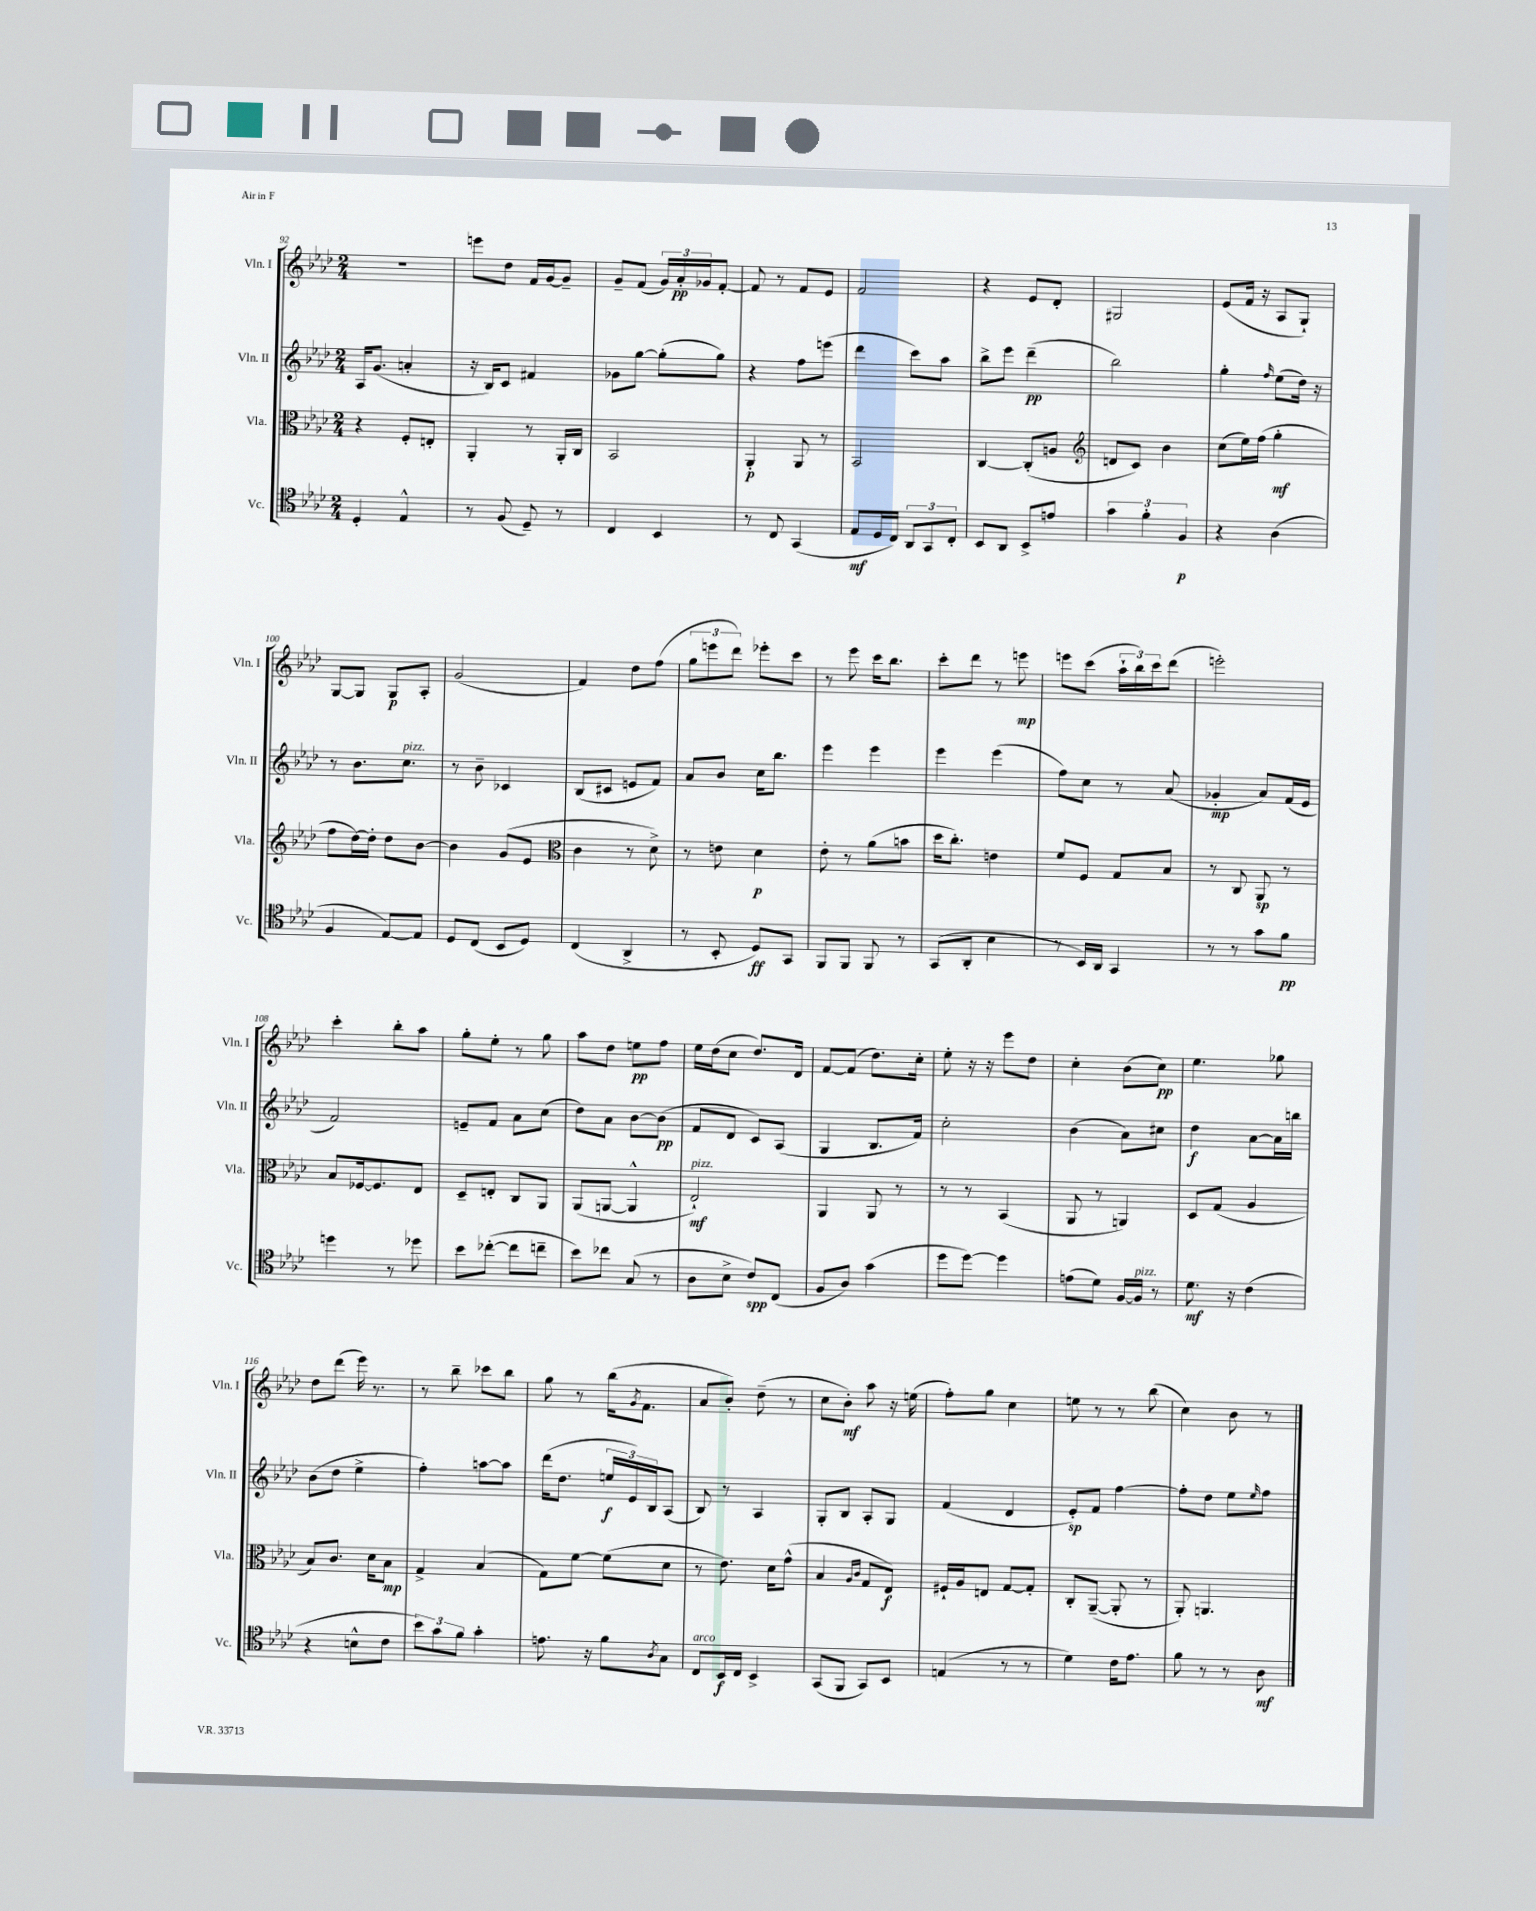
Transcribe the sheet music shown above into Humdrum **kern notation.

**kern	**kern	**kern	**kern
*staff4	*staff3	*staff2	*staff1
*clefC4	*clefC3	*clefG2	*clefG2
*k[b-e-a-d-]	*k[b-e-a-d-]	*k[b-e-a-d-]	*k[b-e-a-d-]
*M2/4	*M2/4	*M2/4	*M2/4
4D-'	4r	16A-	2r
.	.	(8.g	.
4E-^^	8F'	4a'	.
.	8E'	.	.
=	=	=	=
8r	4AA-'	16r	8eee
.	.	16B-)	.
(8F	.	8c	8dd-
8D-~)	8r	4f#	16f
.	.	.	[16g
8r	16AA-'	.	8g~]
.	16C	.	.
=	=	=	=
4C	2BB-	8g-	8g~
.	.	[8gg	(8f
4BB-	.	(8gg']	24g)
.	.	.	24a-'
.	.	.	24g-
.	.	8gg)	[8f'
=	=	=	=
8r	4AA-'	4r	8f]
8C	.	.	8r
(4GG	8AA-	8ff	8f
.	8r	(8eee	8e-
=	=	=	=
8E-	2BB-	4ddd-	2f
16D-	.	.	.
16C)	.	.	.
12AA-	.	8ccc)	.
12GG	.	.	.
.	.	8aa-	.
12C'	.	.	.
=	=	=	=
8BB-	[4C	8bb-^	4r
8AA-	.	8eee-	.
8BB-^	(8C']	(4ddd-~	8e-
8e	8A	.	8d-'
=	=	=	=
*	*clefG2	*	*
6g	8d	2bb-)	2G#
.	8c)	.	.
6f'	.	.	.
.	4b-	.	.
6F	.	.	.
=	=	=	=
4r	(8cc	4gg'	(8e-
.	16ee-)	.	16f
.	(16ff	.	16r
.	.	16qqff	.
(4A-	4gg'	(8ee-	8A-
.	.	16dd-)	8G`)
.	.	16r	.
=	=	=	=
4F	8ff	8r	[8G
.	[16dd-)	8.b-	8G]
.	16dd-']	.	.
[8E-)	8dd-	.	8G
.	.	8.cc	.
8E-]	[8b-	.	8A-'
=	=	=	=
8D-	4b-]	8r	(2g
(8C	.	8b-~	.
8BB-	(8g	4c-	.
8D-)	8e-	.	.
=	=	=	=
*	*clefC3	*	*
(4C	4c	(8B-	4f)
.	.	8c#	.
4AA-^	8r	8e	8dd-
.	8d-^)	8f)	(8ff
=	=	=	=
8r	8r	8a-	12gg
.	.	.	12eee
8BB-'	8e	8b-	.
.	.	.	12ddd-)
8D-)	4d-	16cc	8eee-'
.	.	8.bb-	.
8GG	.	.	8ccc
=	=	=	=
8FF	8e-'	4eee-	8r
8FF	8r	.	8eee-
8FF	(8a-	4eee-	16ccc
.	.	.	8.bb-
8r	8b	.	.
=	=	=	=
(8GG	16dd-	4eee-	8ccc'
.	8.cc')	.	.
8AA-'	.	.	8ddd-
4B-	4e	(4eee-	8r
.	.	.	8eee
=	=	=	=
8r	8f	8ff)	8eee
16BB-)	8F	8cc	(8ccc
16AA-	.	.	.
4GG	8G	8r	24aa-`
.	.	.	24bb-)
.	.	.	24ccc
.	8B-	(8a-	(8ddd-
=	=	=	=
8r	8r	4g-'	2eee')
8r	8C	.	.
8g	8AA-	8a-)	.
8f	8r	(16f	.
.	.	16e-	.
=	=	=	=
4dd	8B-	2f)	4ccc'
.	[16F-	.	.
.	8.F-]	.	.
8r	.	.	8bb-'
8dd-	8E-	.	8aa-
=	=	=	=
8b-	8D-~	8e~	8gg'
([8cc-'	8E'	8f	8ee-'
8cc-]	8C	8a-	8r
8cc~	8AA-	(8cc	8gg
=	=	=	=
8b-)	(8AA-	8dd-)	8aa-
8cc-	[8AA	8a-	8dd-
(8G	4AA^^]	[8b-	8ee
8r	.	(8b-]	8ff
=	=	=	=
8A-	2E-`)	8f	16ee-
.	.	.	(16dd-
8B-^	.	8d-	8cc
8c)	.	8c)	8.dd-)
(8C	.	(8A-	.
.	.	.	16d-
=	=	=	=
8F	4AA-	4G	[8f
8A-)	.	.	(8f]
(4g	8AA-	8.B-	8.dd-)
.	8r	.	.
.	.	16f)	16cc'
=	=	=	=
8dd-	8r	2cc'	8ee-'
[8dd-)	8r	.	16r
.	.	.	16r
4dd-]	(4BB-	.	8eee-
.	.	.	8dd-
=	=	=	=
(8e	8AA-	(4b-	4cc'
8d-)	8r	.	.
[16F	4AA)	8a-)	(8b-
16F]	.	.	.
8r	.	8cc#	8cc)
=	=	=	=
8.d-	8D-	4dd-	4.ee-
.	(8G	.	.
16r	.	.	.
(4c	4A-	[8a-	.
.	.	16a-]	8gg-
.	.	16bb	.
=	=	=	=
4r	8B-)	(8b-	8dd-
.	8.c	8dd-	(8ddd-
8B^^	.	4ee-^	16eee-)
.	16d-	.	8.r
8c	8B-	.	.
=	=	=	=
12b-)	4G^	4ff')	8r
12g	.	.	.
.	.	.	8bb-~
12f	.	.	.
4g'	(4B-	[8aa	8ccc-
.	.	8aa]	8bb-
=	=	=	=
8.e	8G)	(16ddd-	8gg
.	.	8.dd-	.
.	[8f	.	8r
16r	.	.	.
8f	(8f]	24ee	(16bb-
.	.	24e-)	.
.	.	.	8qg
.	.	.	8.f
.	.	24B-	.
8qA-	.	.	.
8G	8d-	(8A-	.
=	=	=	=
8C	8r	8B-)	8a-
16BB-	8.e-)	8r	8b-')
16C	.	.	.
4BB-^	.	4A-	(8dd-~
.	16d-	.	.
.	(8g^^	.	8r
=	=	=	=
(8GG	4B-	8G'	8cc
8FF	.	8B-	8b-')
.	16qqA-	.	.
.	16qqc	.	.
8GG)	8G	8A-'	8aa-
8BB-	8E-)	8G	16r
.	.	.	(16ee
=	=	=	=
(4E	16F#`	(4f	8ff')
.	16A-	.	.
.	8E	.	8gg
8r	[8G	4d-	4cc
8r	8G']	.	.
=	=	=	=
4d-)	8C'	8e-')	8ee
.	([8AA-~	8f	8r
16c	8AA-']	[4ff	8r
8.e-	.	.	.
.	8r	.	(8bb-
=	=	=	=
8f	8AA-')	8ff']	4cc)
8r	4.AA	8dd-	.
8r	.	8ee-	8b-
.	.	16qqee-	.
8A-	.	8ff	8r
==	==	==	==
*-	*-	*-	*-
